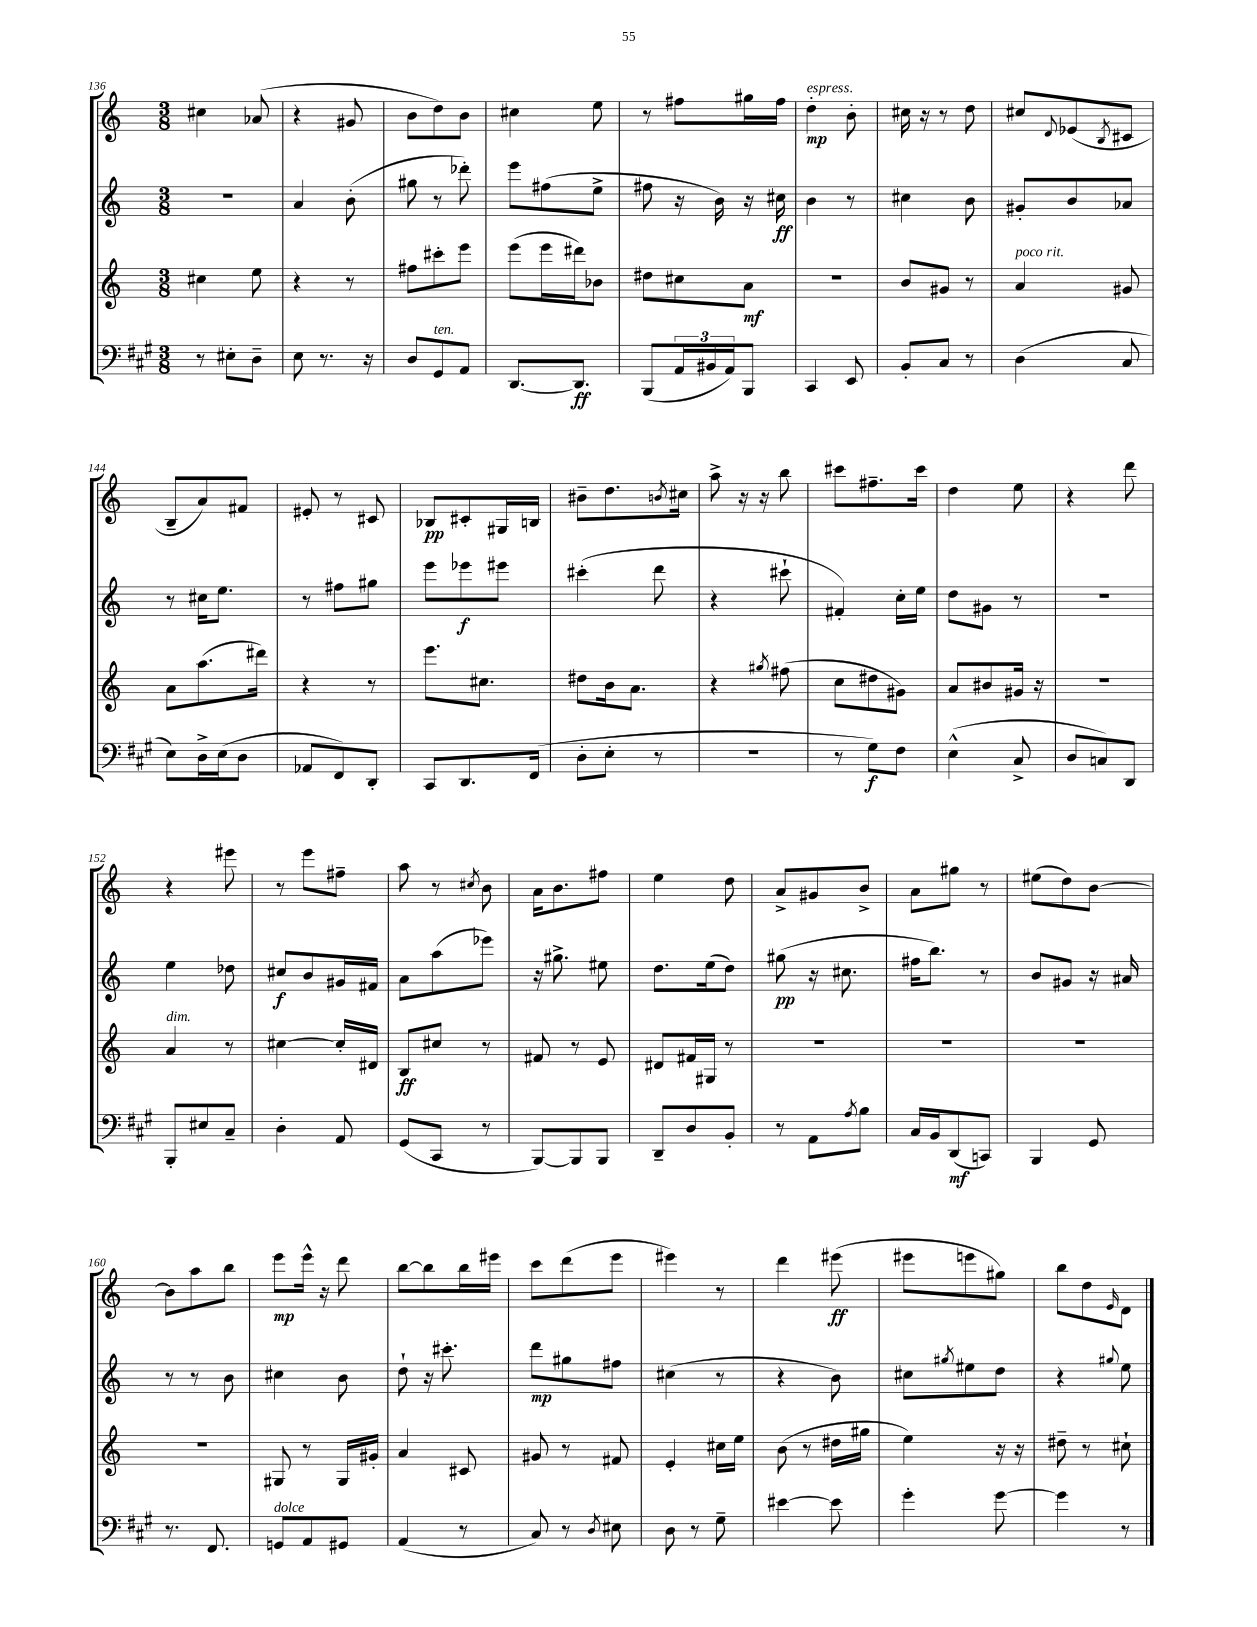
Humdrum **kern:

**kern	**kern	**kern	**kern
*staff4	*staff3	*staff2	*staff1
*clefF4	*clefG2	*clefG2	*clefG2
*k[f#c#g#]	*k[]	*k[]	*k[]
*M3/8	*M3/8	*M3/8	*M3/8
8r	4cc#	4.r	4cc#
8E#'	.	.	.
8D~	8ee	.	(8a-
=	=	=	=
8E	4r	4a	4r
8.r	.	.	.
.	8r	(8b'	8g#
16r	.	.	.
=	=	=	=
8D	8ff#	8gg#	8b
8GG#	8ccc#'	8r	8dd)
8AA	8eee	8ddd-')	8b
=	=	=	=
[8.DD	(8eee	8eee	4cc#
.	16eee	(8ff#	.
8.DD]	16ddd#)	.	.
.	8b-	8ee^	8ee
=	=	=	=
(8BBB	8dd#	8ff#	8r
24AA	8cc#	16r	8ff#
24BB#	.	.	.
.	.	16b)	.
24AA)	.	.	.
8BBB	8a	16r	16gg#
.	.	16cc#	16ff#
=	=	=	=
4CC#	4.r	4b	4dd'
8EE	.	8r	8b'
=	=	=	=
8BB'	8b	4cc#	16cc#
.	.	.	16r
8C#	8g#	.	8r
8r	8r	8b	8dd
=	=	=	=
(4D	4a	8g#'	8cc#
.	.	.	8qqd
.	.	8b	(8e-
.	.	.	8qB
8C#	8g#	8a-	8c#
=	=	=	=
8E)	8a	8r	8B~
16D^	(8.aa	16cc#	8a)
(16E	.	8.ee	.
8D	.	.	8f#
.	16ddd#)	.	.
=	=	=	=
8AA-	4r	8r	8e#'
8FF#)	.	8ff#	8r
8DD'	8r	8gg#	8c#
=	=	=	=
8CC#	8.eee	8eee	8B-
8.DD	.	8eee-	8c#'
.	8.cc#	.	.
.	.	8eee#	16G#
(16FF#	.	.	16B
=	=	=	=
8D'	8dd#	(4ccc#'	8b#~
8E'	16b	.	8.dd
.	8.a	.	.
8r	.	8ddd	.
.	.	.	8qb
.	.	.	16cc#
=	=	=	=
4.r	4r	4r	8aa^
.	.	.	16r
.	.	.	16r
.	8qgg#	.	.
.	(8ff#	8ccc#`	8bb
=	=	=	=
8r	8cc	4f#')	8ccc#
8G#)	8dd#	.	8.ff#~
8F#	8g#)	16cc'	.
.	.	16ee	16ccc#
=	=	=	=
(4E^^	8a	8dd	4dd
.	8b#	8g#	.
8C#^	16g#	8r	8ee
.	16r	.	.
=	=	=	=
8D	4.r	4.r	4r
8C)	.	.	.
8DD	.	.	8ddd
=	=	=	=
8BBB'	4a	4ee	4r
8E#	.	.	.
8C#~	8r	8dd-	8eee#
=	=	=	=
4D'	[4cc#	8cc#	8r
.	.	8b	8eee
8AA	16cc#']	16g#	8ff#~
.	16d#	16f#	.
=	=	=	=
(8GG#	8B	8a	8aa
8CC#	8cc#	(8aa	8r
.	.	.	8qcc#
8r	8r	8eee-)	8b
=	=	=	=
[8BBB)	8f#	16r	16a
.	.	8.gg#^	8.b
8BBB]	8r	.	.
8BBB	8e	8ee#	8ff#
=	=	=	=
8DD~	8d#	8.dd	4ee
8D	16f#	.	.
.	16G#	(16ee	.
8BB'	8r	8dd)	8dd
=	=	=	=
8r	4.r	(8gg#	8a^
8AA	.	16r	8g#
.	.	8.cc#	.
8qA	.	.	.
8B	.	.	8b^
=	=	=	=
16C#	4.r	16ff#	8a
16BB	.	8.bb)	.
(8DD	.	.	8gg#
8CC)	.	8r	8r
=	=	=	=
4BBB	4.r	8b	(8ee#
.	.	8g#	8dd)
8GG#	.	16r	[8b
.	.	16a#	.
=	=	=	=
8.r	4.r	8r	8b]
.	.	8r	8aa
8.FF#	.	.	.
.	.	8b	8bb
=	=	=	=
8GG	8G#	4cc#	8eee
8AA	8r	.	16eee^^
.	.	.	16r
8GG#	16G#	8b	8ddd
.	16g#'	.	.
=	=	=	=
(4AA	4a	8dd`	[8bb
.	.	16r	8bb]
.	.	8.ccc#'	.
8r	8c#	.	16bb
.	.	.	16eee#
=	=	=	=
8C#)	8g#	8ddd	8ccc
8r	8r	8gg#	(8ddd
8qD	.	.	.
8E#	8f#	8ff#	8eee
=	=	=	=
8D	4e'	(4cc#	4eee#)
8r	.	.	.
8G#~	16cc#	8r	8r
.	16ee	.	.
=	=	=	=
[4e#	(8b	4r	4ddd
.	8r	.	.
8e#]	16dd#	8b)	(8eee#
.	16gg#	.	.
=	=	=	=
4g#'	4ee)	8cc#	8eee#
.	.	8qgg#	.
.	.	8ee#	8eee
[8g#	16r	8dd	8gg#)
.	16r	.	.
=	=	=	=
4g#]	8dd#~	4r	8bb
.	8r	.	8dd
.	.	8qqgg#	16qqe
8r	8cc#`	8ee	8d
==	==	==	==
*-	*-	*-	*-
